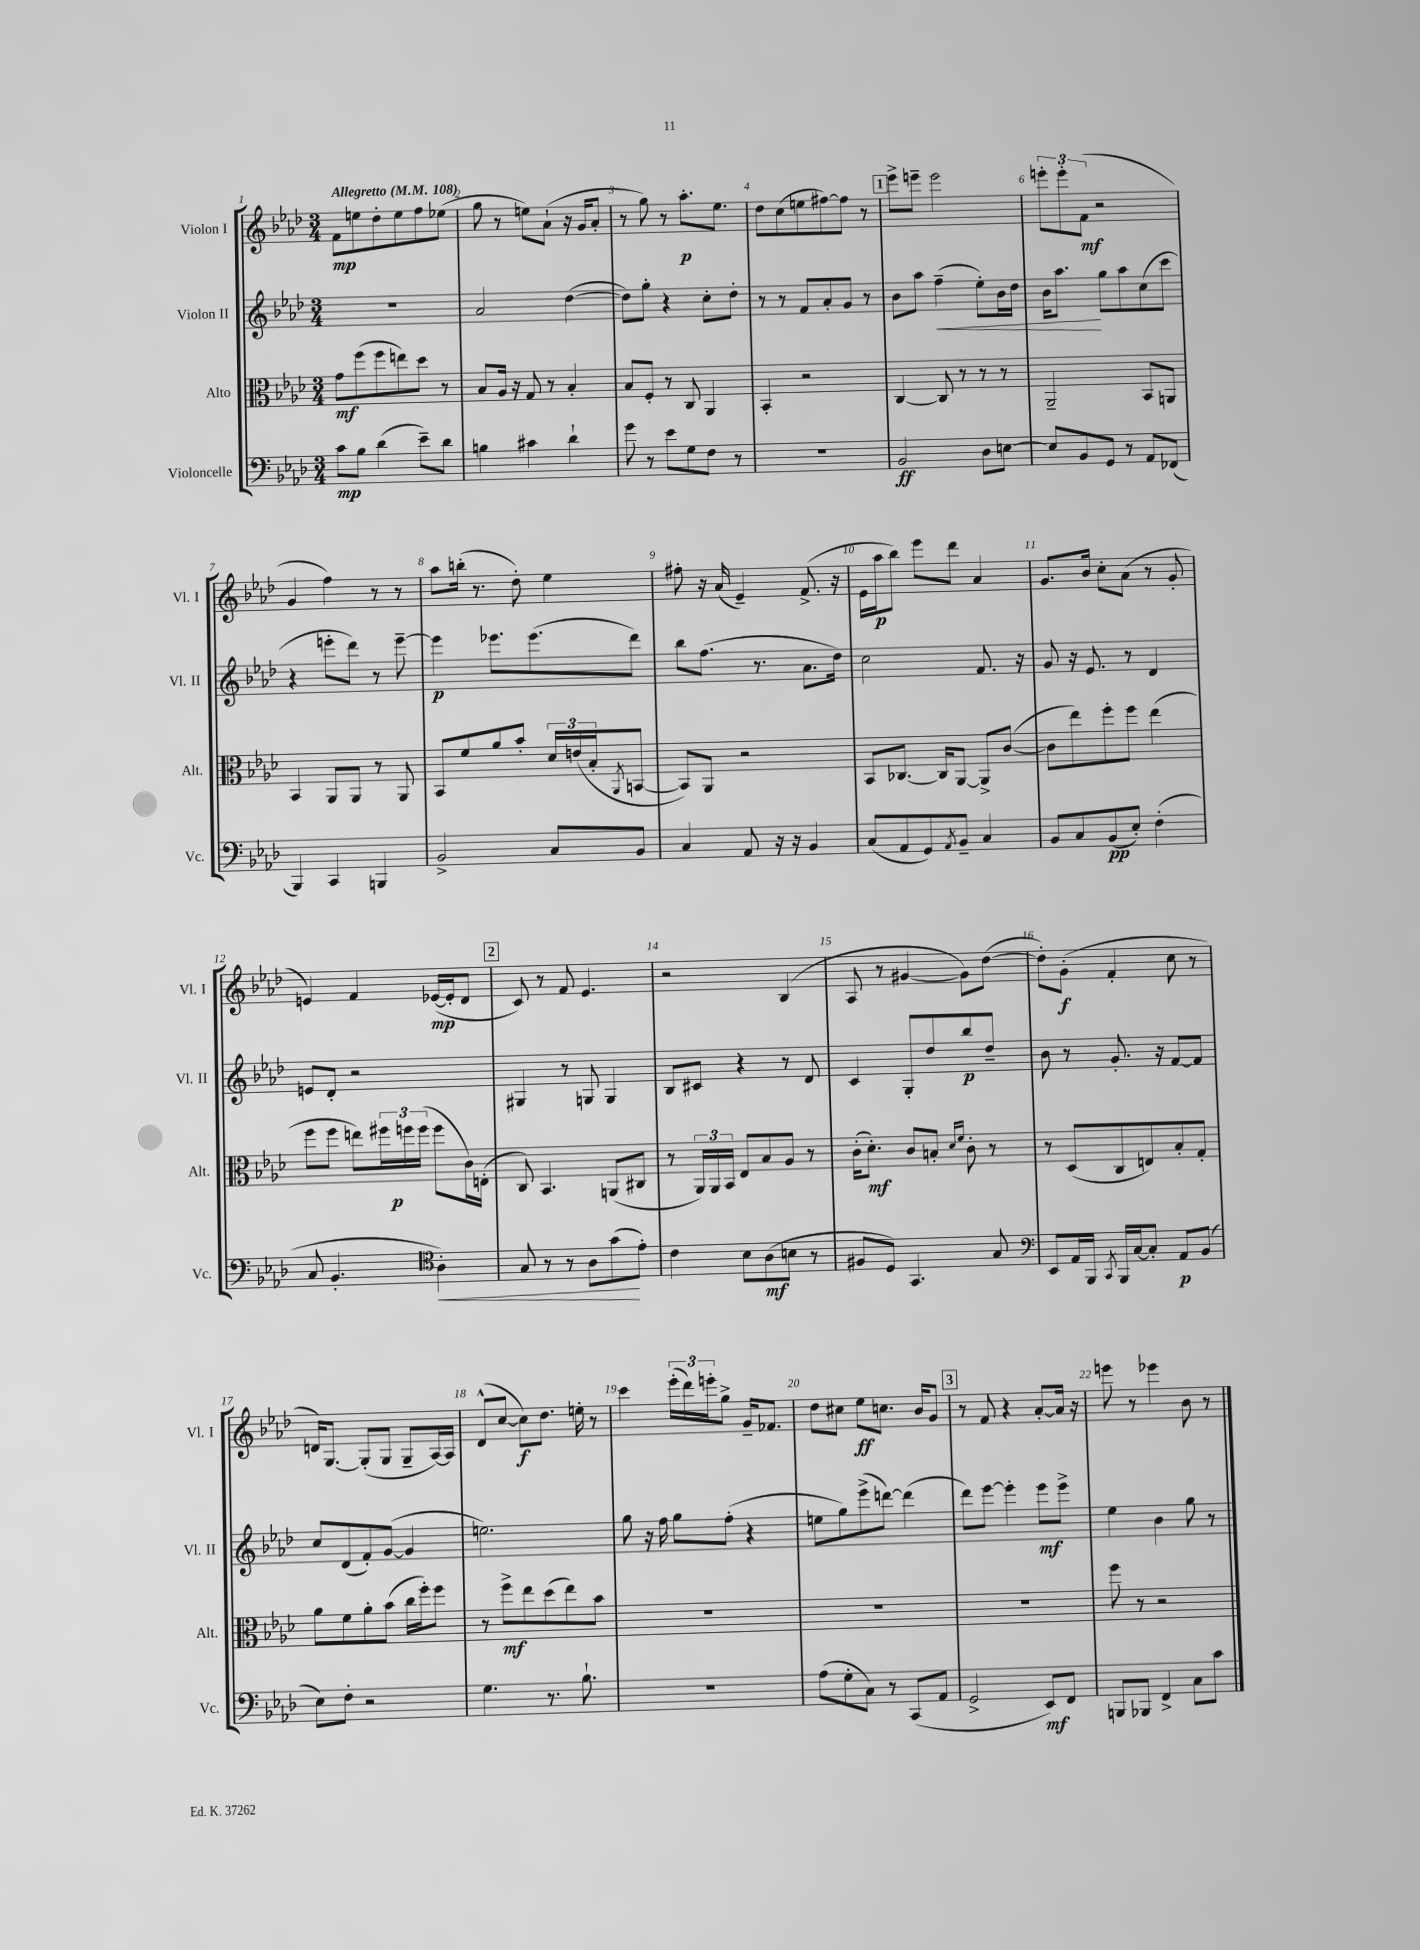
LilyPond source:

<<
\new StaffGroup <<
\new Staff = "s0" \with { instrumentName = "Violon I" shortInstrumentName = "Vl. I" } {
    \clef treble \key aes \major \numericTimeSignature \time 3/4 \tempo "Allegretto" 4 = 108
    f'8\mp e''8 des''8-. e''8 f''8 ees''8( |
    g''8 r8 e''8) aes'8-!( r16 g'16 aes'8-. |
    r8 g''8) r8 aes''8.-.\p ees''8. |
    des''8 c''8( e''8 fis''8~) fis''8 r8 |
    \mark \markup { \box "1" } ees'''8-> e'''8-- e'''2 |
    \tuplet 3/2 { e'''8-. e'''8-. f'8\mf( } r2 |
    g'4 f''4) r8 r8 |
    aes''8 b''16-.( r8. des''8-.) ees''4 |
    fis''8-. r16 aes'16( ees'4--) f'8.->( r16 |
    ees'16 aes''16\p bes''8) ees'''8 des'''8 aes'4 |
    g'8. bes'16 c''8-. aes'8( r8 g'8-. |
    e'4) f'4 ees'16~\mp( ees'16-. des'8 |
    \mark \markup { \box "2" } c'8) r8 f'8 ees'4. |
    r2 bes4( |
    aes8 r8 gis'4~ gis'8) des''8~( |
    des''8-.) g'8-.\f( f'4-. c''8 r8 |
    d'16) g8.~ g8-.( g8 g8-- aes16~) aes16 |
    des'8-^( c''8~ c''8\f) des''8. e''16-. r8 |
    c'''4 \tuplet 3/2 { ees'''16-.( des'''16) e'''16-. } g''8-> g'16-- fes'8. |
    des''8 cis''8 ees''8\ff c''8. bes'16 g'8 |
    \mark \markup { \box "3" } r8 f'8 r4 aes'8~-. aes'16 r16 |
    e'''8 r8 ees'''4 bes'8 r8 \bar "|." |
}
\new Staff = "s1" \with { instrumentName = "Violon II" shortInstrumentName = "Vl. II" } {
    \clef treble \key aes \major \numericTimeSignature \time 3/4
    R2. |
    aes'2 des''4~( |
    des''8) g''8-. r4 c''8-. des''8-. |
    r8 r8 f'8 aes'8-. g'8 r8 |
    \mark \markup { \box "1" } bes'8 aes''8 f''4--\<( ees''8-.) bes'16 des''16 |
    bes'16 aes''8.\! g''8 aes''8 c''8( c'''8 |
    r4 e'''8-. des'''8) r8 e'''8~-- |
    e'''4\p ees'''8. ees'''8.( des'''8) |
    bes''8 f''8.( r8. aes'8. des''16) |
    c''2 f'8. r16 |
    g'8 r16 ees'8. r8 des'4 |
    e'8 des'8-. r2 |
    \mark \markup { \box "2" } gis4 r8 g8 g4 |
    bes8 cis'8 r4 r8 des'8 |
    c'4 g8-. des''8 bes''8\p des''8-- |
    bes'8 r8 g'8.-. r16 f'8~ f'8 |
    c''8 des'8( f'8-.) g'8~( g'4 |
    e''2.) |
    g''8 r16 f''16 g''8 f''8-.( r4 |
    e''8 g''8) ees'''8->( d'''8~) d'''4( |
    \mark \markup { \box "3" } des'''8) ees'''8~ ees'''4-. ees'''8\mf ees'''8-> |
    ees''4 bes'4 g''8 r8 \bar "|." |
}
\new Staff = "s2" \with { instrumentName = "Alto" shortInstrumentName = "Alt." } {
    \clef alto \key aes \major \numericTimeSignature \time 3/4
    g'8\mf f''8( f''8 e''8) des''8 r8 |
    bes8 aes16 r16 g8 r8 bes4-. |
    bes8 f8-. r8 c8 aes,4 |
    bes,4-. r2 |
    \mark \markup { \box "1" } c4~ c8 r8 r8 r8 |
    aes,2-- bes,8 a,8 |
    bes,4 aes,8 aes,8 r8 aes,8 |
    bes,8 f'8 aes'8 bes'8-. \tuplet 3/2 { des'16 e'16( bes16-. } \acciaccatura { aes,8 } b,8~ |
    b,8) aes,8 r2 |
    bes,8 ces8.~ ces16 aes,8~ aes,8-> c'8~( |
    c'8 ees''8) f''8-. f''8 ees''4( |
    f''8 f''8 e''8) \tuplet 3/2 { fis''16 f''16\p f''16( } f''8 c'16) e16-.( |
    \mark \markup { \box "2" } c8) bes,4. a,8( cis8 |
    r8 \tuplet 3/2 { aes,16) aes,16 bes,16 } ees8 bes8 aes8 r8 |
    c'16-.( des'8.-.\mf) c'8 b8-. \grace { des'16 f'16 } c'8-. r8 |
    r8 des8( c8 e8) bes8-. g8-. |
    aes'8 f'8 aes'8-. bes'8( c''16 f''16-.) f''8 |
    r8 f''8->\mf ees''8 des''8( ees''8) bes'8 |
    R2. |
    R2. |
    \mark \markup { \box "3" } R2. |
    f''8 r8 r2 \bar "|." |
}
\new Staff = "s3" \with { instrumentName = "Violoncelle" shortInstrumentName = "Vc." } {
    \clef bass \key aes \major \numericTimeSignature \time 3/4
    c'8\mp bes8 des'4( ees'8--) des'8 |
    b4 cis'4 des'4-! |
    g'8 r8 ees'8 g8 f8 r8 |
    R2. |
    \mark \markup { \box "1" } bes,2\ff des8 e8~ |
    e8 bes,8 g,8 r8 aes,8 fes,8( |
    bes,,4) c,4 b,,4 |
    bes,2-> c8 bes,8 |
    c4 aes,8 r16 r16 bes,4 |
    c8( aes,8 g,8) \acciaccatura { aes,8 } bes,8-- c4 |
    bes,8 c8 bes,8\pp( ees8-.) f4-.( |
    c8 bes,4.-. \clef tenor aes4-.\<) |
    \mark \markup { \box "2" } g8 r8 r8 aes8 g'8\!( ees'8-.) |
    c'4 bes8 aes8\mf( b8 r8 |
    fis8 des8) g,4. g8 |
    \clef bass ees,8 aes,16 bes,,16 \acciaccatura { c,8 } bes,,16 c16~ c8-. aes,8\p bes,8( |
    ees8) f8-. r2 |
    g4. r8. bes8.-! |
    R2. |
    aes8( g8-. c8) r8 c,8( aes,8 |
    \mark \markup { \box "3" } g,2-> ees,8\mf) f,8 |
    b,,8 bes,,8 f,4-> c8 c'8 \bar "|." |
}
>>
>>
\layout { \context { \Score \override BarNumber.break-visibility = ##(#f #t #t) barNumberVisibility = #all-bar-numbers-visible } }
